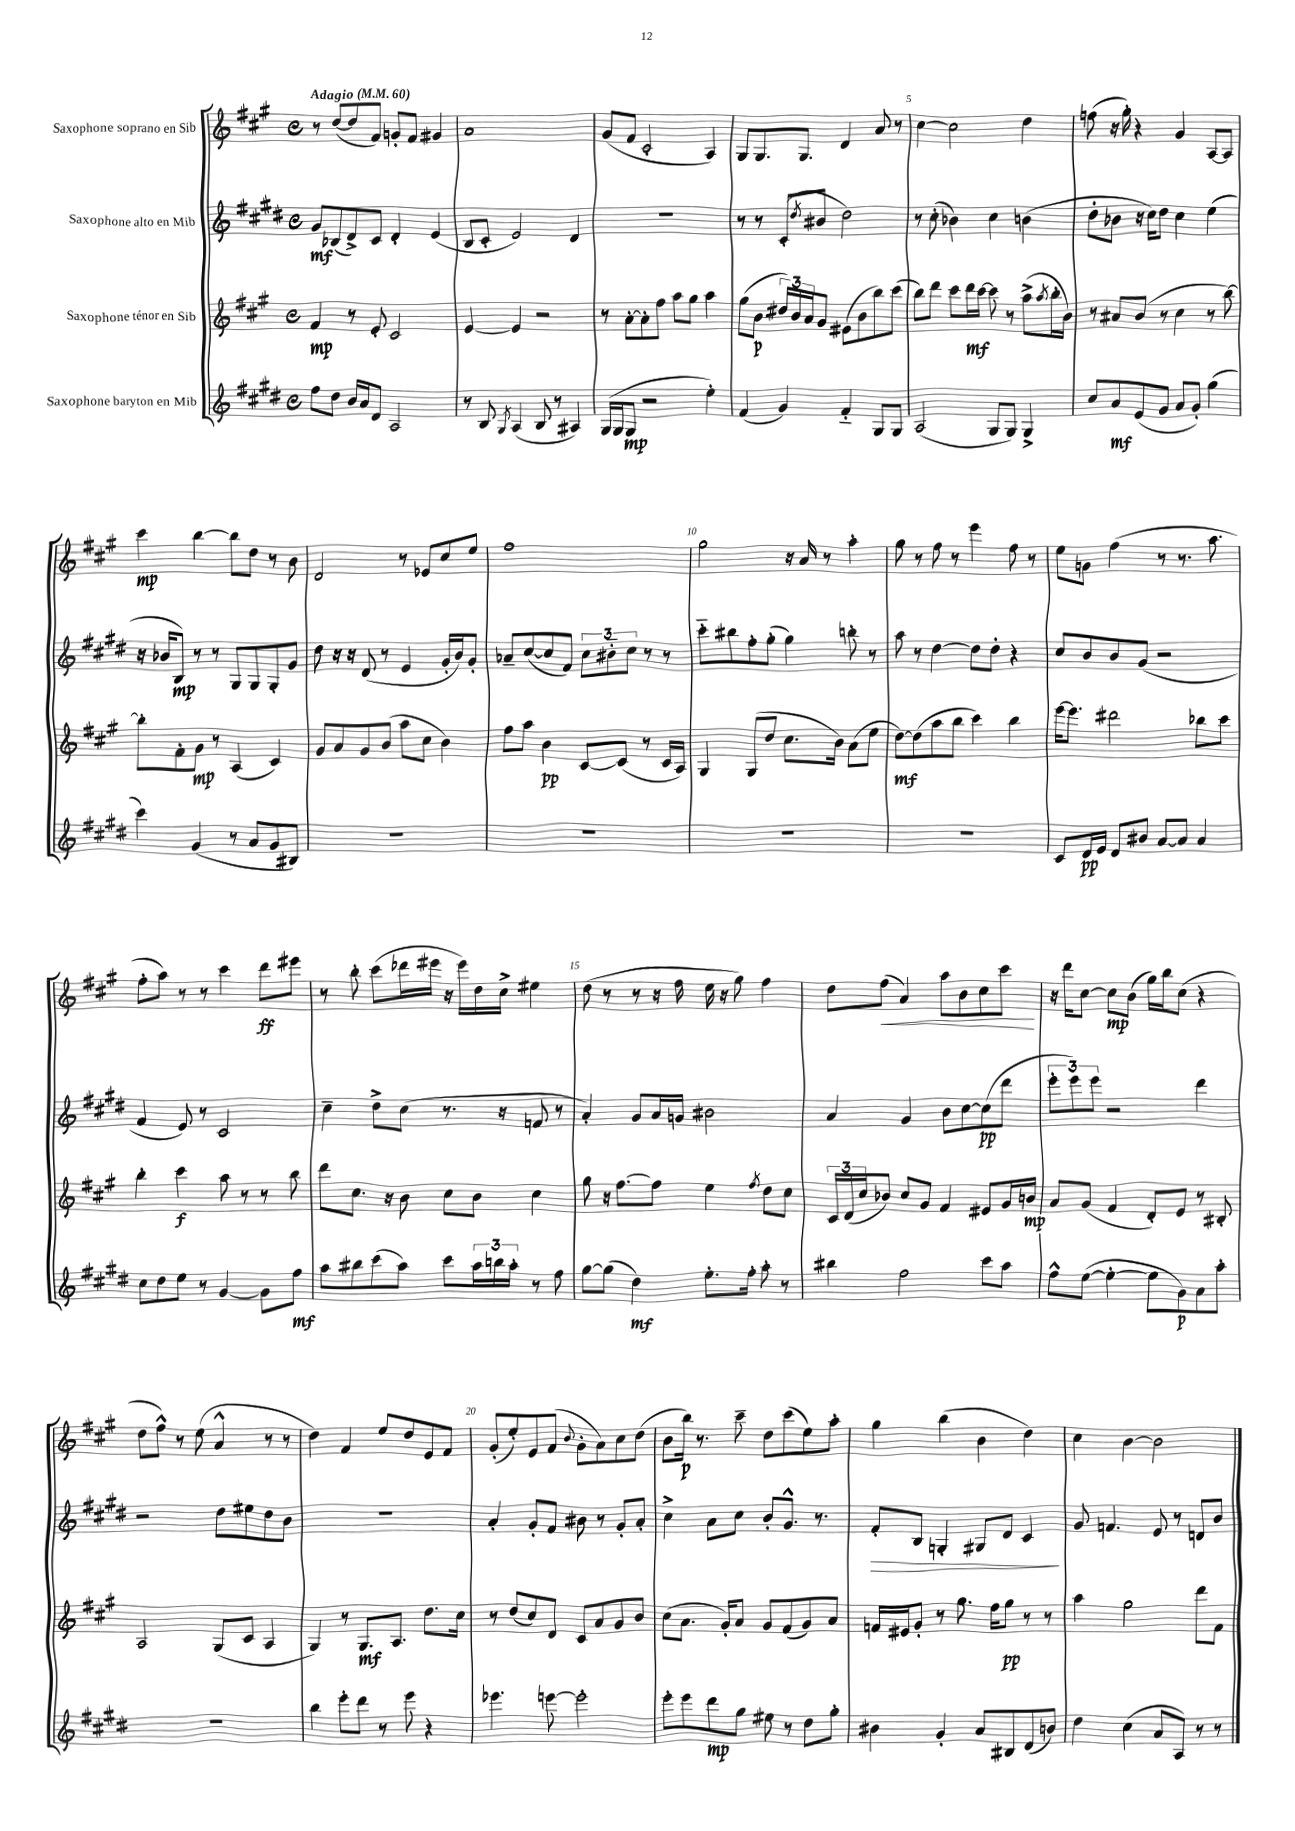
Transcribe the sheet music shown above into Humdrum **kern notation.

**kern	**dynam	**kern	**dynam	**kern	**dynam	**kern	**dynam
*part4	*part4	*part3	*part3	*part2	*part2	*part1	*part1
*staff4	*staff4	*staff3	*staff3	*staff2	*staff2	*staff1	*staff1
*I"Saxophone baryton en Mib	*	*I"Saxophone ténor en Sib	*	*I"Saxophone alto en Mib	*	*I"Saxophone soprano en Sib	*
*clefG2	*	*clefG2	*	*clefG2	*	*clefG2	*
*k[f#c#g#d#]	*	*k[f#c#g#]	*	*k[f#c#g#d#]	*	*k[f#c#g#]	*
*M4/4	*	*M4/4	*	*M4/4	*	*M4/4	*
*met(c)	*	*met(c)	*	*met(c)	*	*met(c)	*
*MM60	*	*MM60	*	*MM60	*	*MM60	*
=1	=1	=1	=1	=1	=1	=1	=1
!	!	!	!	!	!	!LO:TX:a:B:t=Adagio	!
8ff#\L	.	4f#/	mp	8g#/L	mf	8r	.
8dd#\J	.	.	.	(8B-X/	.	([8dd/L	.
16b/LL	.	8r	.	8d#^/)	.	8dd/]	.
16a/J	.	.	.	.	.	.	.
8d#/J	.	8e'/	.	8c#/J	.	8f#/J)	.
2A/	.	2c#/	.	4d#'/	.	8gn'/L	.
.	.	.	.	.	.	8f#/J	.
.	.	.	.	(4e/	.	4g#X/	.
=2	=2	=2	=2	=2	=2	=2	=2
8r	.	[4e/	.	8B/L	.	1a	.
8B/	.	.	.	8c#'/J	.	.	.
8qG#/	.	.	.	.	.	.	.
(4A/	.	4e/]	.	2e/)	.	.	.
8B/	.	2r	.	.	.	.	.
8r	.	.	.	.	.	.	.
4A#X/)	.	.	.	4d#/	.	.	.
=3	=3	=3	=3	=3	=3	=3	=3
(16G#/LL	.	8r	.	1r	.	(8g#/L	.
16G#/J	.	.	.	.	.	.	.
8G#/J	mp	[8a'\L	.	.	.	8f#/J	.
2r	.	8a'\]	.	.	.	2c#'/	.
.	.	8ff#\J	.	.	.	.	.
.	.	8aa\L	.	.	.	.	.
.	.	8gg#\J	.	.	.	.	.
4ee'\)	.	4aa\	.	.	.	4A/)	.
=4	=4	=4	=4	=4	=4	=4	=4
(4f#/	.	(8gg#\L	.	8r	.	8G#/L	.
.	.	8b\J	p	8r	.	8.G#/	.
4g#/)	.	24dd#X/LL)	.	(8c#'/L	.	.	.
.	.	24b/	.	.	.	.	.
.	.	.	.	.	.	8.G#/J	.
.	.	24a/J	.	.	.	.	.
.	.	.	.	8qdd#/	.	.	.
.	.	8g#/J	.	8b#X/J	.	.	.
4f#/	.	(8e#X\L	.	2dd#\)	.	4d/	.
.	.	8b\	.	.	.	.	.
8G#/L	.	8bb\)	.	.	.	8a/	.
8G#/J	.	(8ccc#\J	.	.	.	8r	.
=5	=5	=5	=5	=5	=5	=5	=5
(2A/	.	8bb\L)	.	8r	.	[4cc#\	.
.	.	8ddd\J	.	(8cc#'\	.	.	.
.	.	8ccc#\L	.	4b-X\)	.	2cc#\]	.
.	.	16ddd\L	mf	.	.	.	.
.	.	[16ccc#\JJ	.	.	.	.	.
8G#/L	.	8ccc#\]	.	4cc#\	.	.	.
8G#/J)	.	8r	.	.	.	.	.
4G#^/	.	(8aa^\L	.	(4bn\	.	4dd\	.
.	.	8qaa/	.	.	.	.	.
.	.	16bb'\L	.	.	.	.	.
.	.	16b\JJ)	.	.	.	.	.
=6	=6	=6	=6	=6	=6	=6	=6
8cc#/L	.	8r	.	8dd#'\L	.	(8ffn\	.
8a/	mf	8a#X/L	.	8b-X\J	.	16r	.
.	.	.	.	.	.	16gg#'\)	.
(8e/	.	(8b/J	.	16r	.	4r	.
.	.	.	.	16cc#\KL)	.	.	.
8g#/J	.	8r	.	8dd#\J	.	.	.
8a/L	.	4cc#\	.	4cc#\	.	4g#/	.
8g#'/J)	.	.	.	.	.	.	.
(4gg#\	.	8r	.	(4ee\	.	[8A/L	.
.	.	[8bb\)	.	.	.	8A/J]	.
!!LO:LB:g=z
=7	=7	=7	=7	=7	=7	=7	=7
4ccc#\)	.	8bb'\L]	.	16r	.	4ccc#\	mp
.	.	.	.	16b-X/KL	.	.	.
.	.	8f#'\	.	8B/J)	mp	.	.
(4g#/	.	8g#\J	mp	8r	.	[4bb\	.
.	.	8r	.	8r	.	.	.
8r	.	(4A/	.	8G#/L	.	8bb\L]	.
8a/L	.	.	.	8G#/	.	8dd\J	.
8g#/	.	4c#/)	.	8G#'/	.	8r	.
8B#X/J)	.	.	.	8g#/J	.	8b\	.
=8	=8	=8	=8	=8	=8	=8	=8
1r	.	8g#/L	.	8dd#\	.	2d/	.
.	.	8a/	.	16r	.	.	.
.	.	.	.	16r	.	.	.
.	.	8g#/	.	(8d#/	.	.	.
.	.	(8b/J	.	8r	.	.	.
.	.	8aa\L	.	4e/	.	8r	.
.	.	8cc#\J	.	.	.	8e-X/L	.
.	.	4b\)	.	16g#'/LL	.	8cc#/	.
.	.	.	.	16b/J)	.	.	.
.	.	.	.	8g#'/J	.	8ee/J	.
=9	=9	=9	=9	=9	=9	=9	=9
1r	.	8ff#\L	.	8a-X~/L	.	1ff#	.
.	.	8aa\J	.	([8cc#/	.	.	.
.	.	4b\	pp	8cc#/]	.	.	.
.	.	.	.	8f#/J)	.	.	.
.	.	[8c#/L	.	12cc#\L	.	.	.
.	.	.	.	12b#X\	.	.	.
.	.	(8c#/J]	.	.	.	.	.
.	.	.	.	12cc#\J	.	.	.
.	.	8r	.	8r	.	.	.
.	.	16c#/LL	.	8r	.	.	.
.	.	16A/JJ)	.	.	.	.	.
=10	=10	=10	=10	=10	=10	=10	=10
1r	.	4G#/	.	8ccc#\L	.	2gg#\	.
.	.	.	.	8bb#X\	.	.	.
.	.	(8G#/L	.	8ff#'\	.	.	.
.	.	8dd/J	.	(8gg#'\J	.	.	.
.	.	8.cc#\L	.	4gg#\)	.	16r	.
.	.	.	.	.	.	16a/	.
.	.	.	.	.	.	8r	.
.	.	16b\Jk)	.	.	.	.	.
.	.	(8a\L	.	8bbn'\	.	4aa'\	.
.	.	8ee\J	.	8r	.	.	.
=11	=11	=11	=11	=11	=11	=11	=11
1r	.	[8dd\L)	mf	8aa\	.	8gg#\	.
.	.	(8dd\]	.	8r	.	8r	.
.	.	8aa\	.	[4dd#\	.	8ff#\	.
.	.	8bb\J	.	.	.	8r	.
.	.	4ccc#\)	.	8dd#\L]	.	4eee\	.
.	.	.	.	8dd#'\J	.	.	.
.	.	4bb\	.	4r	.	8ff#\	.
.	.	.	.	.	.	8r	.
=12	=12	=12	=12	=12	=12	=12	=12
8c#/L	.	[16eee\KL	.	8cc#/L	.	8ee\L	.
.	.	8.eee\J]	.	.	.	.	.
16d#/L	pp	.	.	8b/	.	8gn\J	.
16e/JJ	.	.	.	.	.	.	.
8d#/L	.	2ddd#X\	.	8b/	.	(4ff#\	.
8b#X/J	.	.	.	(8g#/J	.	.	.
[8a/L	.	.	.	2r	.	8r	.
8a/J]	.	.	.	.	.	8.r	.
4a/	.	8bb-X\L	.	.	.	.	.
.	.	.	.	.	.	8.aa\	.
.	.	8ccc#\J	.	.	.	.	.
!!LO:LB:g=z
=13	=13	=13	=13	=13	=13	=13	=13
8cc#\L	.	4bb'\	.	4f#/	.	8ff#'\L	.
8dd#\	.	.	.	.	.	8aa\J)	.
8ee\J	.	4ccc#\	f	8e/)	.	8r	.
8r	.	.	.	8r	.	8r	.
[4g#/	.	8aa\	.	2c#/	.	4ccc#\	.
.	.	8r	.	.	.	.	.
8g#\L]	.	8r	.	.	.	8ddd\L	ff
8ff#\J	mf	8bb\	.	.	.	8eee#X\J	.
=14	=14	=14	=14	=14	=14	=14	=14
8aa\L	.	8ddd\L	.	4cc#~\	.	8r	.
8bb#X\	.	8.cc#\J	.	.	.	8bb'\	.
(8ccc#\	.	.	.	8dd#^\L	.	(8ccc#\L	.
.	.	16r	.	.	.	.	.
8aa\J)	.	8b\	.	(8cc#\J	.	16ddd-X\L	.
.	.	.	.	.	.	16eee#X\JJ	.
8ccc#\L	.	8cc#\L	.	8.r	.	16r	.
.	.	.	.	.	.	16eee#\LL)	.
24aa\L	.	8b\J	.	.	.	16dd\	.
24bbn\	.	.	.	.	.	.	.
.	.	.	.	16r	.	16cc#^\JJ	.
24aa'\JJ	.	.	.	.	.	.	.
8r	.	4cc#\	.	8fn/	.	4ee#X\	.
8ff#\	.	.	.	8r	.	.	.
=15	=15	=15	=15	=15	=15	=15	=15
[8gg#\L	.	8gg#\	.	4a'/)	.	(8dd\	.
(8gg#\J]	.	16r	.	.	.	8r	.
.	.	[8.ff#\L	.	.	.	.	.
4dd#\)	mf	.	.	8g#/L	.	8r	.
.	.	8ff#\J]	.	16a/L	.	16r	.
.	.	.	.	16gn/JJ	.	16ff#\	.
8.ee'\L	.	4ee\	.	2b#X\	.	16ee\	.
.	.	.	.	.	.	16r	.
.	.	.	.	.	.	8gg#\)	.
16ff#'\Jk	.	.	.	.	.	.	.
.	.	8qff#/	.	.	.	.	.
8aa'\	.	8dd\L	.	.	.	4ff#\	.
8r	.	8cc#\J	.	.	.	.	.
=16	=16	=16	=16	=16	=16	=16	=16
4bb#X\	.	24c#/LL	.	4a/	.	8dd\L	.
.	.	(24d/	.	.	.	.	.
.	.	24cc#/J	.	.	.	.	.
!	!	!	!	!	!	!	!LO:HP:b
.	.	8b-X/J)	.	.	.	(8ff#\J	<
2ff#\	.	8cc#/L	.	4g#/	.	4a/)	.
.	.	8g#/J	.	.	.	.	.
.	.	4f#/	.	8b\L	.	8aa\L	.
.	.	.	.	[8cc#\	.	8b\	.
8ccc#\L	.	8e#X/L	.	(8cc#\]	pp	8cc#\	.
8aa\J	.	16g#/L	.	8ddd#\J	.	8ccc#\J	.
.	.	16bn/JJ	mp	.	.	.	.
.	.	.	.	.	.	.	[
=17	=17	=17	=17	=17	=17	=17	=17
8ff#^^\L	.	8a/L	.	12eee'\L	.	16r	.
.	.	.	.	.	.	16ddd\KL	.
.	.	.	.	12eee\)	.	.	.
([8ee\J	.	(8g#/J	.	.	.	[8cc#\J	.
.	.	.	.	12eee\J	.	.	.
4ee'\_	.	4f#/	.	2r	.	8cc#\L]	mp
.	.	.	.	.	.	(8b\J	.
8ee\L]	.	8d'/L)	.	.	.	16gg#\LL)	.
.	.	.	.	.	.	16bb\J	.
8g#\)	p	8e/J	.	.	.	(8cc#\J	.
8a\	.	8r	.	4ddd#\	.	4r	.
8aa'\J	.	8B#X'/	.	.	.	.	.
!!LO:LB:g=z
=18	=18	=18	=18	=18	=18	=18	=18
1r	.	2A/	.	2r	.	8dd\L	.
.	.	.	.	.	.	8ff#^^\J)	.
.	.	.	.	.	.	8r	.
.	.	.	.	.	.	(8ee\	.
.	.	(8G#/L	.	8dd#\L	.	4a^^/	.
.	.	8c#/J	.	8ee#X\	.	.	.
.	.	4A/	.	8dd#\	.	8r	.
.	.	.	.	8b\J	.	8r	.
=19	=19	=19	=19	=19	=19	=19	=19
4bb\	.	4G#/)	.	1r	.	4dd\)	.
8eee'\L	.	8r	.	.	.	4f#/	.
8ddd#\J	.	8.G#/L	mf	.	.	.	.
8r	.	.	.	.	.	8ee/L	.
.	.	8.A/J	.	.	.	.	.
8eee\	.	.	.	.	.	8dd/	.
4r	.	8.dd\L	.	.	.	8e/	.
.	.	.	.	.	.	8f#/J	.
.	.	16cc#\Jk	.	.	.	.	.
=20	=20	=20	=20	=20	=20	=20	=20
4.eee-X\	.	8r	.	4a'/	.	(8g#'/L	.
.	.	(8dd/L	.	.	.	8ee'/)	.
.	.	8cc#/)	.	8g#'/L	.	8e/	.
[8eeen\	.	8d/J	.	8f#/J	.	(8f#/J	.
.	.	.	.	.	.	8qqb/	.
2eee'\]	.	8c#/L	.	8b#X\	.	8g#'\L	.
.	.	8a/	.	8r	.	8a\)	.
.	.	8g#/	.	8g#'/L	.	8cc#\	.
.	.	8b/J	.	8a'/J	.	(8dd\J	.
=21	=21	=21	=21	=21	=21	=21	=21
8eee'\L	.	(8cc#\L	.	4cc#^\	.	8b\L	.
8eee\	.	8.a\J	.	.	.	16bb\Jk)	p
.	.	.	.	.	.	8.r	.
8ddd#\	mp	.	.	8a\L	.	.	.
.	.	16g#'/KL)	.	.	.	.	.
8gg#\J	.	8a/J	.	8cc#\J	.	8ccc#~\	.
8ee#X\	.	8g#/L	.	8b'/L	.	8dd\L	.
8r	.	(8f#/	.	8.g#^^/J	.	(8ccc#\	.
8dd#\L	.	8g#/)	.	.	.	8ee\)	.
.	.	.	.	8.r	.	.	.
8gg#'\J	.	8a/J	.	.	.	8aa'\J	.
=22	=22	=22	=22	=22	=22	=22	=22
!	!	!	!	!	!LO:HP:b	!	!
4b#X\	.	16fn/LL	.	8f#'/L	>	4gg#\	.
.	.	16e#X/J	.	.	.	.	.
.	.	8g#'/J	.	8B/J	.	.	.
4g#'/	.	8r	.	4Gn'/	.	(4bb\	.
.	.	8.gg#\	.	.	.	.	.
8a/L	.	.	.	8G#X/L	.	4b\	.
.	.	16ff#\KL	.	.	.	.	.
8B#X/	.	8gg#\J	pp	8d#/J	.	.	.
(8d#/	.	8r	.	4c#/	.	4dd\)	.
8bn/J)	.	8r	.	.	.	.	.
.	.	.	.	.	]	.	.
=23	=23	=23	=23	=23	=23	=23	=23
4dd#\	.	4aa\	.	8g#/	.	4cc#\	.
.	.	.	.	4.fn/	.	.	.
(4cc#\	.	2gg#\	.	.	.	[4b\	.
8a/L	.	.	.	8e/	.	2b\]	.
8A/J)	.	.	.	8r	.	.	.
8r	.	8ddd\L	.	8dn/L	.	.	.
8r	.	8f#\J	.	8b/J	.	.	.
==	==	==	==	==	==	==	==
*-	*-	*-	*-	*-	*-	*-	*-
